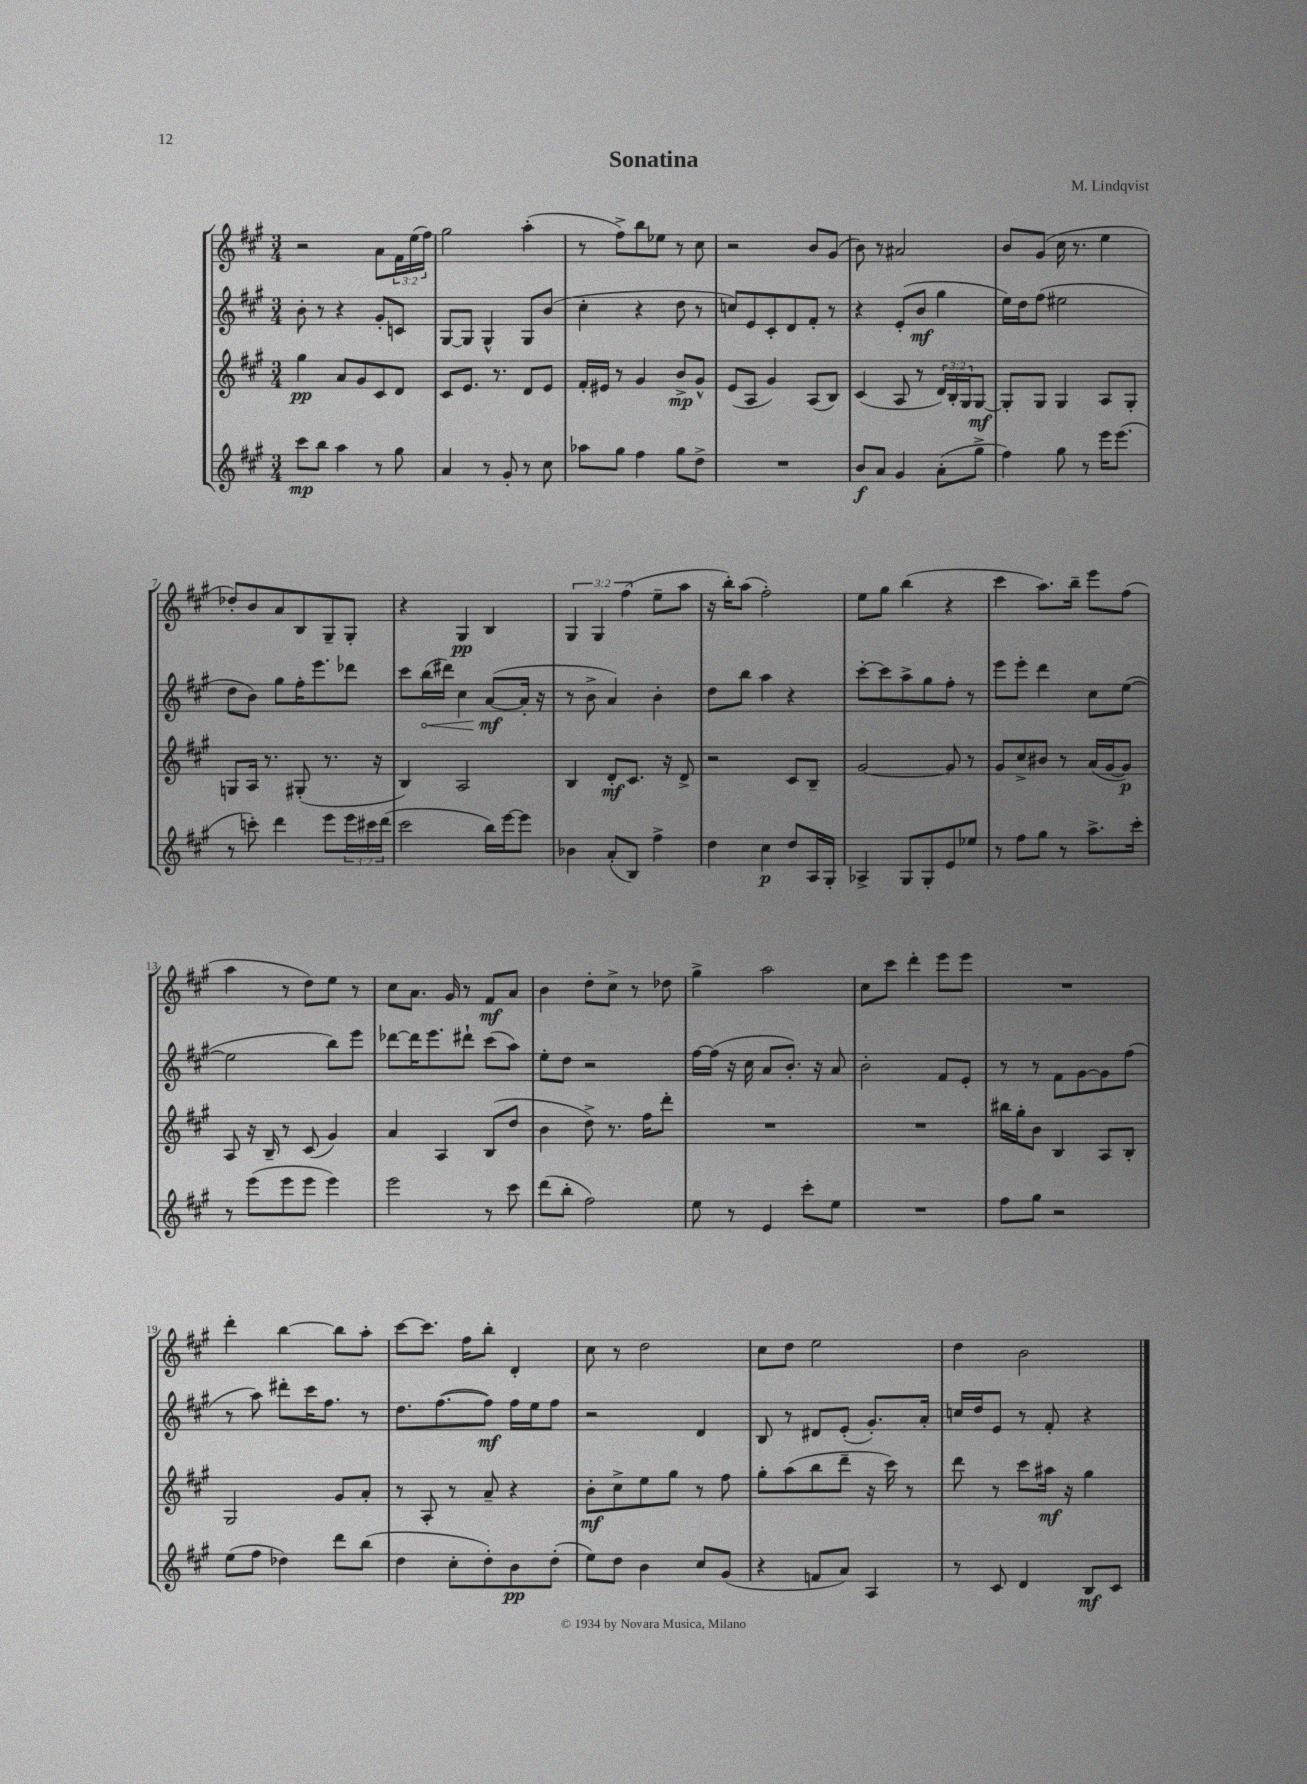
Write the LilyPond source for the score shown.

\header { title = "Sonatina" composer = "M. Lindqvist" }
<<
\new StaffGroup <<
\new Staff = "s0" {
    \clef treble \key a \major \numericTimeSignature \time 3/4 \override Staff.TupletNumber.text = #tuplet-number::calc-fraction-text
    r2 a'8 \tuplet 3/2 { fis'16 e''16( fis''16) } |
    gis''2 a''4-.( |
    r8 fis''8->) b''8 ees''8 r8 cis''8 |
    r2 b'8 gis'8( |
    b'8) r8 ais'2 |
    b'8 gis'8( cis''16 r8. e''4 |
    des''8-.) b'8 a'8 b8 gis8-- gis8-. |
    r4 gis4\pp b4 |
    \tuplet 3/2 { gis4 gis4 fis''4( } e''8-- a''8 |
    r16 b''16-.) a''8( fis''2-.) |
    e''8 gis''8 b''4( r4 |
    cis'''4 a''8.) b''16-- e'''8 fis''8( |
    a''4 r8 d''8) e''8 r8 |
    cis''8 a'8. gis'16 r8 fis'8\mf a'8 |
    b'4 d''8-. cis''8-> r8 des''8 |
    gis''4-> a''2 |
    cis''8 cis'''8 d'''4-. e'''8 e'''8 |
    R2. |
    d'''4-. b''4~ b''8 a''8-. |
    cis'''8~ cis'''8. fis''16 b''8-. d'4-. |
    cis''8 r8 d''2 |
    cis''8 d''8 e''2 |
    d''4 b'2 \bar "|." |
}
\new Staff = "s1" {
    \clef treble \key a \major \numericTimeSignature \time 3/4
    b'8-. r8 r4 gis'8-. c'8 |
    gis8~ gis8 gis4-^ gis8 b'8( |
    cis''4-. r4 d''8 r8 |
    c''8) e'8 cis'8-. d'8 fis'8-. r8 |
    r4 e'8-.( b'8\mf gis''4 |
    e''16) d''16 fis''8( eis''2 |
    d''8 b'8) gis''8 fis''16-. e'''8. des'''8 |
    cis'''8 \once \override Hairpin.circled-tip = ##t b''16\<( dis'''16) cis''4 a'8~\mf\!( a'16-. r16 |
    r8 b'8-> a'4) b'4-. |
    d''8 b''8 a''4 r4 |
    cis'''8~-. cis'''8 a''8-> gis''8 fis''8-. r8 |
    e'''8 e'''8-. d'''4 cis''8 e''8~( |
    e''2 b''8) e'''8 |
    des'''8~ des'''16 e'''8. dis'''8-! cis'''8( a''8) |
    e''8-. d''8 r2 |
    fis''16~ fis''16( r16 cis''16 a'8 b'8.-.) r16 a'8 |
    b'2-. fis'8 e'8-. |
    r8 r8 fis'8 gis'8~ gis'8 fis''8( |
    r8 a''8) dis'''8-. cis'''16 fis''8. r8 |
    d''8. fis''8.~( fis''8\mf) fis''16 e''16 fis''8 |
    r2 d'4 |
    b8 r8 dis'8 e'8-.( gis'8.-.) a'16-. |
    c''16 d''16 e'8 r8 fis'8-. r4 \bar "|." |
}
\new Staff = "s2" {
    \clef treble \key a \major \numericTimeSignature \time 3/4 \override Staff.TupletNumber.text = #tuplet-number::calc-fraction-text
    gis''4\pp a'8 gis'8 cis'8 d'8 |
    cis'8 e'8. r8. d'8 e'8 |
    fis'16-. eis'16 r8 gis'4 b'8->\mp gis'8-^ |
    e'8( a8 gis'4) a8( b8) |
    cis'4( a8 r8 \tuplet 3/2 { d'16) b16-. gis16 } gis8~\mf |
    gis8-. gis8 gis4 a8 gis8-. |
    g8 a16 r8. gis8-.( r8. r16 |
    b4) a2 |
    b4 d'8-.\mf cis'8. r16 d'8-> |
    r2 cis'8 b8-- |
    gis'2~ gis'8 r8 |
    gis'8 cis''8-> bis'8 r8 a'16( gis'16~ gis'8\p) |
    a8 r16 b16-- r8 cis'8( gis'4) |
    a'4 a4 b8( d''8 |
    b'4 d''8->) r8. fis''16 d'''8-. |
    R2. |
    R2. |
    bis''16 gis''16-. b'8 b4 a8 b8-. |
    gis2 gis'8 a'8-. |
    r8 a8-. r8 a'8-- r4 |
    b'8-.\mf cis''8-> e''8 gis''8 r8 fis''8 |
    gis''8-. a''8( b''8 d'''8-- r16 cis'''16) r8 |
    d'''8 r8 cis'''8 ais''16\mf r16 gis''4 \bar "|." |
}
\new Staff = "s3" {
    \clef treble \key a \major \numericTimeSignature \time 3/4 \override Staff.TupletNumber.text = #tuplet-number::calc-fraction-text
    cis'''8\mp b''8 a''4 r8 gis''8 |
    a'4 r8 gis'8-. r8 cis''8 |
    aes''8 gis''8 fis''4 gis''8 d''8-> |
    R2. |
    b'8\f a'8 gis'4 a'8-.( gis''8-> |
    fis''4) gis''8 r8 e'''16 e'''8.( |
    r8 c'''8-.) d'''4 e'''8 \tuplet 3/2 { e'''16 cis'''16 d'''16( } |
    cis'''2 b''16) e'''16~ e'''8 |
    bes'4 a'8-.( b8) fis''4-> |
    d''4 cis''4\p d''8 a16 gis16-. |
    aes4-> gis8 gis8-. e'8 ees''8 |
    r8 fis''8 gis''8 r8 a''8.-> cis'''16-. |
    r8 e'''8( e'''8 e'''8 e'''4) |
    e'''2 r8 cis'''8 |
    d'''8( b''8-. fis''2) |
    e''8 r8 e'4 cis'''8-. e''8 |
    R2. |
    fis''8 gis''8 r2 |
    e''8( fis''8 des''4) d'''8 b''8( |
    d''4 cis''8-. d''8-.) b'8\pp d''8-.( |
    e''8) d''8 b'4 cis''8 gis'8( |
    r4 f'8 a'8) a4 |
    r8 cis'8 d'4 b8\mf cis'8 \bar "|." |
}
>>
>>
